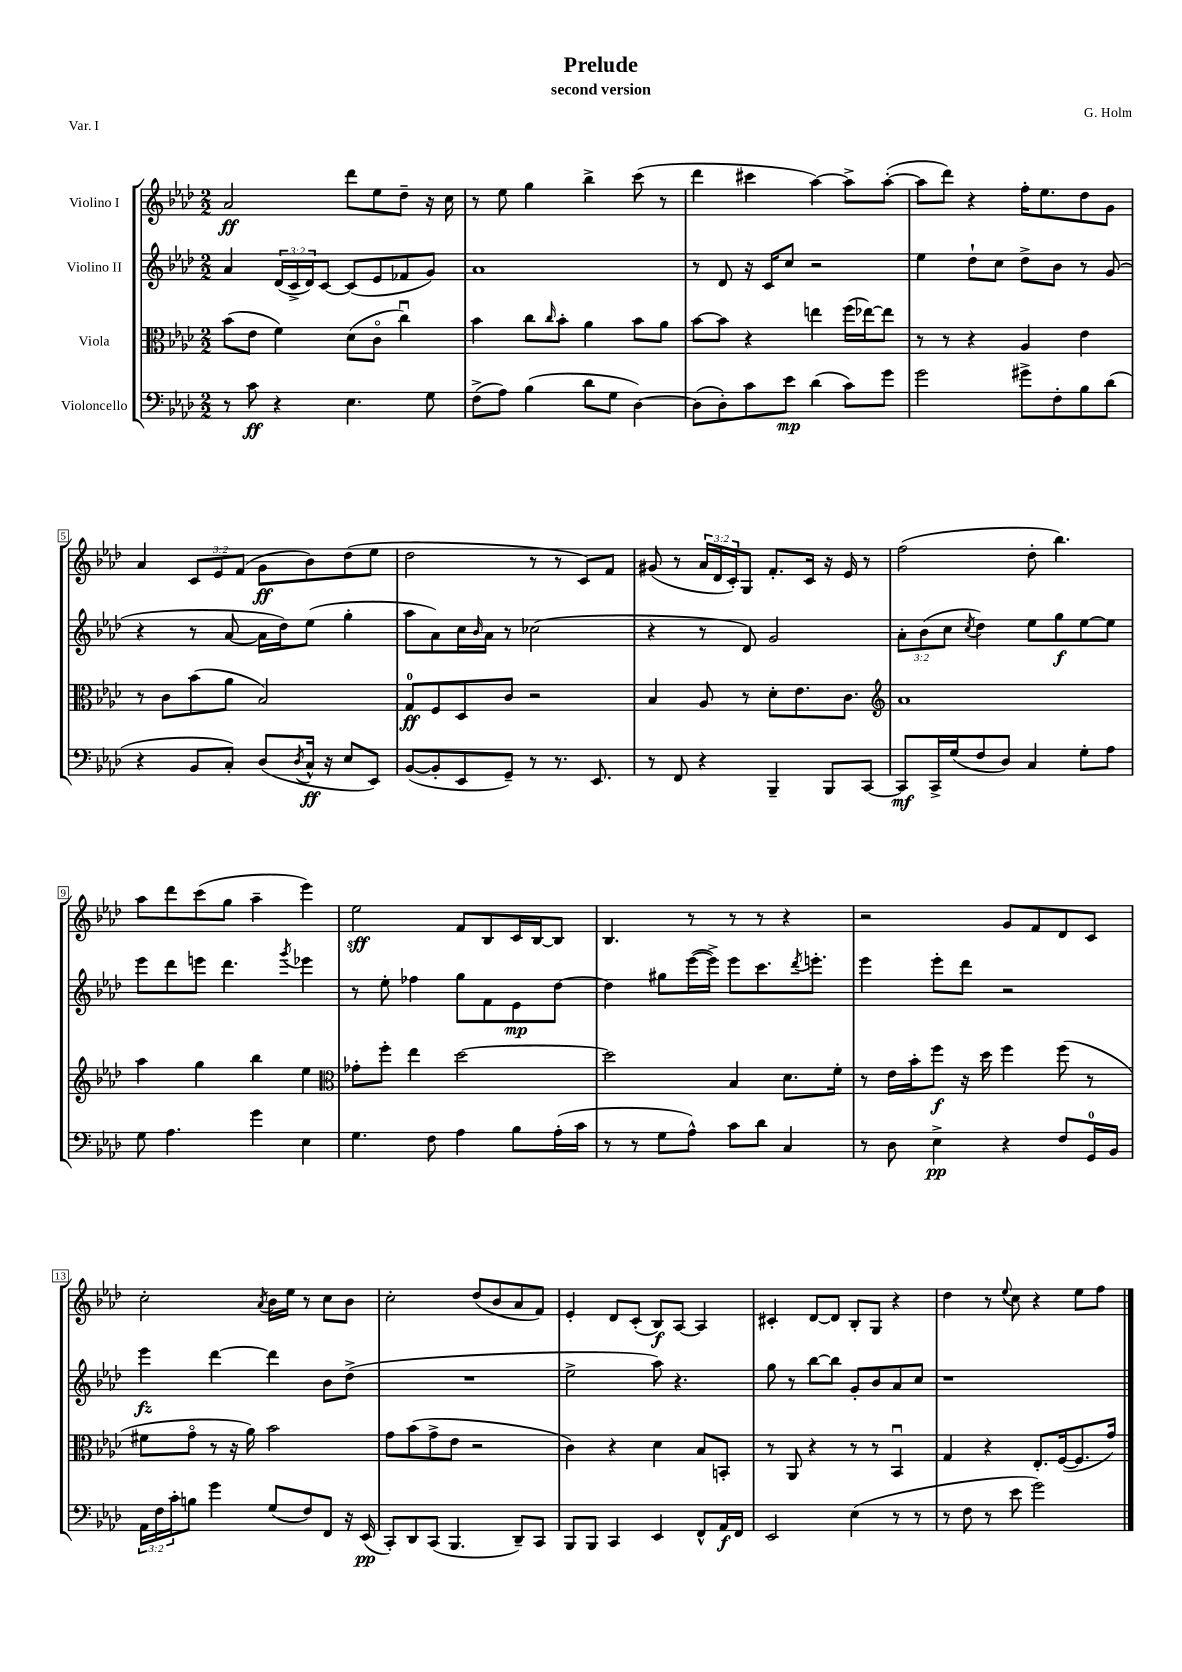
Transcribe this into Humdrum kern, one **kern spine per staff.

**kern	**kern	**kern	**kern
*staff4	*staff3	*staff2	*staff1
*clefF4	*clefC3	*clefG2	*clefG2
*k[b-e-a-d-]	*k[b-e-a-d-]	*k[b-e-a-d-]	*k[b-e-a-d-]
*M2/2	*M2/2	*M2/2	*M2/2
8r	(8b-	4a-	2a-
8c	8e-	.	.
4r	4f)	(24d-	.
.	.	24c^	.
.	.	24d-)	.
.	.	[8c	.
4.E-	(8d-	(8c]	8ddd-
.	8co	8e-	8ee-
.	4ccu)	8f-	8dd-~
8G	.	8g)	16r
.	.	.	16cc
=	=	=	=
(8F^	4b-	1a-	8r
8A-)	.	.	8ee-
(4B-	8cc	.	4gg
.	16qqcc	.	.
.	8b-'	.	.
8d-	4a-	.	4bb-^
8G	.	.	.
[4D-)	8b-	.	(8ccc
.	8a-	.	8r
=	=	=	=
(8D-]	[8b-	8r	4ddd-
8D-')	8b-]	8d-	.
8c	4r	16r	4ccc#
.	.	16c	.
8e-	.	8cc	.
(4d-	4ee	2r	[4aa-)
8c)	(16ff	.	8aa-^]
.	[16ee-)	.	.
8g	8ee-]	.	([8aa-'
=	=	=	=
2g	8r	4ee-	8aa-]
.	8r	.	8ddd-)
.	4r	8dd-`	4r
.	.	8cc	.
8g#^	4A-	8dd-^	16ff'
.	.	.	8.ee-
8F'	.	8b-	.
8B-	4e-	8r	8dd-
(8d-	.	(8g	8g
=	=	=	=
4r	8r	4r	4a-
.	8c	.	.
8BB-	(8b-	8r	12c
.	.	.	12e-
8C')	8a-	[8a-	.
.	.	.	(12f
(8D-	2B-)	16a-]	8g
.	.	16dd-)	.
8qD-	.	.	.
16C^^	.	(8ee-	8b-)
16r	.	.	.
8E-	.	4gg'	(8dd-
8EE-)	.	.	8ee-
=	=	=	=
([8BB-	8G	8aa-	2dd-
8BB-']	8F	8a-)	.
8EE-	8D-	16cc	.
.	.	16qqb-	.
.	.	16a-	.
8GG~)	8c	8r	.
8r	2r	(2cc-	8r
8.r	.	.	8r
.	.	.	8c)
8.EE-	.	.	.
.	.	.	8f
=	=	=	=
8r	4B-	4r	(8g#
8FF	.	.	8r
4r	8A-	8r	24a-
.	.	.	24d-
.	.	.	24c')
.	8r	8d-)	8G
4BBB-~	8d-'	2g	8.f'
.	8.e-	.	.
.	.	.	16c
8BBB-	.	.	16r
.	8.c	.	16e-
[8CC	.	.	8r
=	=	=	=
*	*clefG2	*	*
8CC]	1a-	12a-'	(2ff
.	.	(12b-	.
16CC^	.	.	.
.	.	12cc	.
(16G	.	.	.
.	.	8qcc	.
8F	.	4dd-)	.
8D-)	.	.	.
4C	.	8ee-	8dd-'
.	.	8gg	4.bb-)
8G'	.	[8ee-	.
8A-	.	8ee-]	.
=	=	=	=
8G	4aa-	8eee-	8aa-
4.A-	.	8ddd-	8ddd-
.	4gg	8eee	(8ccc
.	.	4.ddd-	8gg
4g	4bb-	.	4aa-~
.	.	8qggg	.
4E-	4ee-	4eee-	4eee-)
=	=	=	=
*	*clefC3	*	*
4.G	8g-'	8r	2ee-
.	8ff'	8ee-'	.
.	4ee-	4ff-	.
8F	.	.	.
4A-	[2dd-	8gg	8f
.	.	8f	8B-
8B-	.	8e-	16c
.	.	.	[16B-
(16A-'	.	[8dd-	8B-]
16c	.	.	.
=	=	=	=
8r	2dd-]	4dd-]	4.B-
8r	.	.	.
8G	.	8gg#	.
8A-^^)	.	([16eee-	8r
.	.	16eee-^])	.
8c	4B-	8eee-	8r
8d-	.	8.ccc	8r
4C	8.d-	.	4r
.	.	8qddd-	.
.	.	8.eee'	.
.	16f'	.	.
=	=	=	=
8r	8r	4eee-	2r
8D-	16e-	.	.
.	16b-'	.	.
4E-^	8ff	8eee-'	.
.	16r	8ddd-	.
.	16dd-	.	.
4r	4ff	2r	8g
.	.	.	8f
8F	(8ff	.	8d-
16GG	8r	.	8c
16BB-	.	.	.
=	=	=	=
24AA-	8f#	4eee-	2cc'
24F	.	.	.
24c'	.	.	.
8B	8go	.	.
4g	8r	[4ddd-	.
.	16r	.	.
.	16a-)	.	.
.	.	.	8qa-
(8G	2b-	4ddd-]	16b-
.	.	.	16ee-
8F)	.	.	8r
8FF	.	8b-	8cc
16r	.	(8dd-^	8b-
(16EE-	.	.	.
=	=	=	=
8CC')	8g	1r	2cc'
8DD-	(8b-	.	.
(8CC	8g^	.	.
4.BBB-	8e-	.	.
.	2r	.	(8dd-
.	.	.	8b-
8DD-~)	.	.	8a-
8CC	.	.	8f)
=	=	=	=
8BBB-	4c)	2ee-^	4e-'
8BBB-	.	.	.
4CC	4r	.	8d-
.	.	.	(8c'
4EE-	4d-	8aa-)	8B-)
.	.	4.r	[8A-
8FF^^	8B-	.	4A-]
16AA-	8BB'	.	.
16FF	.	.	.
=	=	=	=
2EE-	8r	8gg	4c#'
.	8AA-	8r	.
.	4r	[8bb-	[8d-
.	.	8bb-]	8d-]
(4E-	8r	8g'	8B-'
.	8r	8b-	8G
8r	4BB-u	8a-	4r
8r	.	8cc	.
=	=	=	=
8r	4G	1r	4dd-
8F	.	.	.
8r	4r	.	8r
.	.	.	8qqee-
8e-	.	.	8cc
2g)	8.E-'	.	4r
.	([16F	.	.
.	8.F]	.	8ee-
.	.	.	8ff
.	16g)	.	.
==	==	==	==
*-	*-	*-	*-
